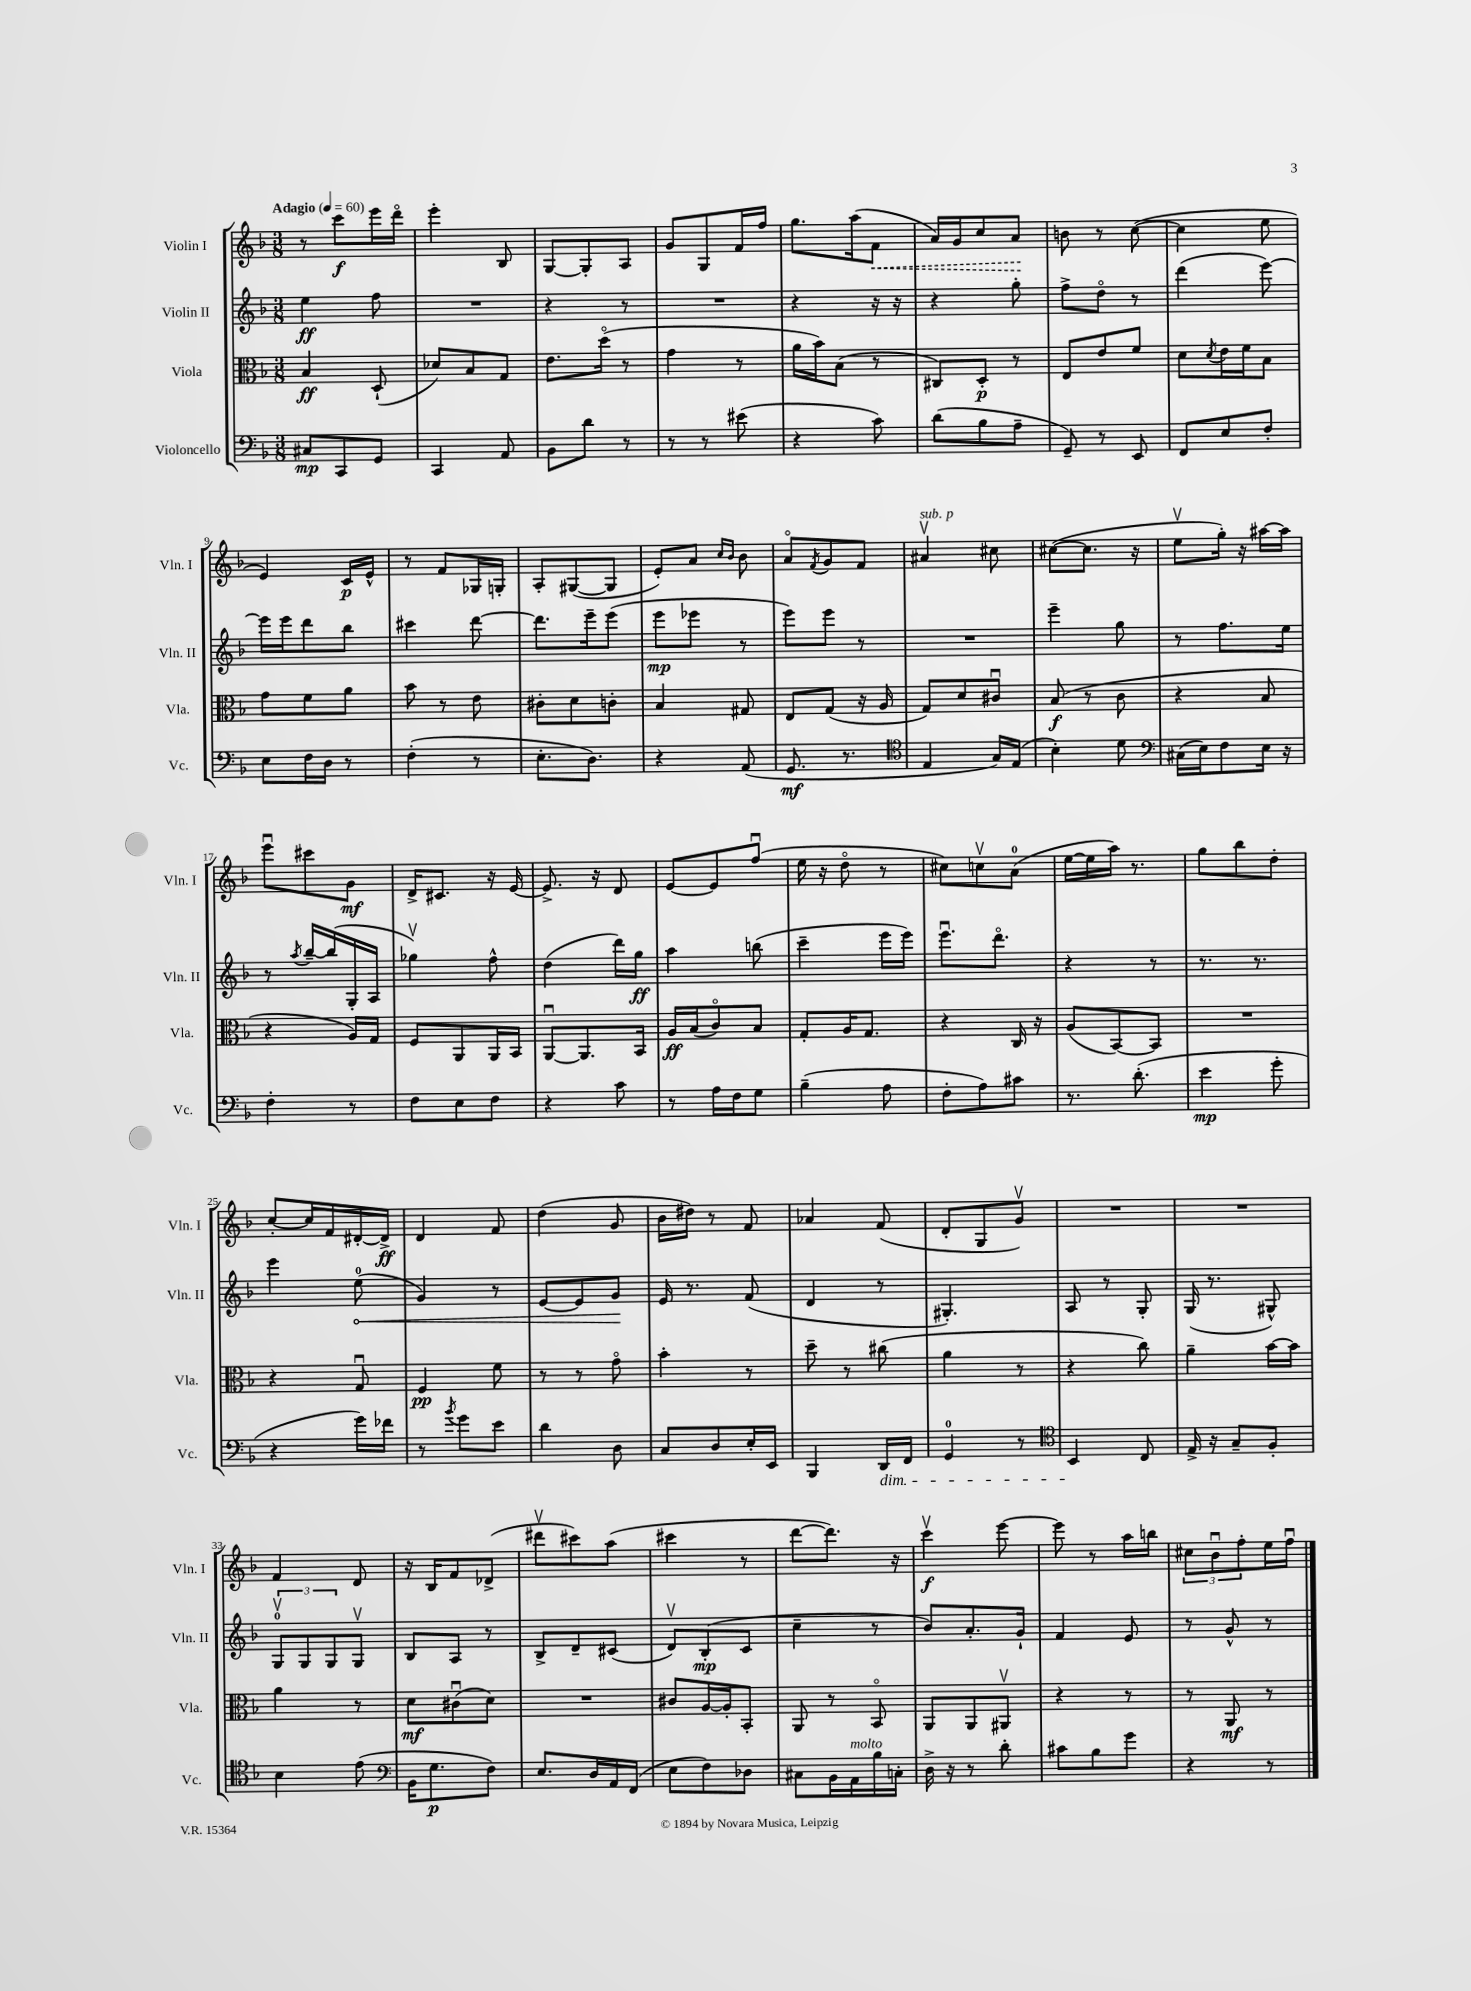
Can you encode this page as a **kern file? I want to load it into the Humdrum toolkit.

**kern	**dynam	**kern	**dynam	**kern	**dynam	**kern	**dynam
*part4	*part4	*part3	*part3	*part2	*part2	*part1	*part1
*staff4	*staff4	*staff3	*staff3	*staff2	*staff2	*staff1	*staff1
*I"Violoncello	*	*I"Viola	*	*I"Violin II	*	*I"Violin I	*
*I'Vc.	*	*I'Vla.	*	*I'Vln. II	*	*I'Vln. I	*
*clefF4	*	*clefC3	*	*clefG2	*	*clefG2	*
*k[b-]	*	*k[b-]	*	*k[b-]	*	*k[b-]	*
*M3/8	*	*M3/8	*	*M3/8	*	*M3/8	*
*MM60	*	*MM60	*	*MM60	*	*MM60	*
=1	=1	=1	=1	=1	=1	=1	=1
!	!	!	!	!	!	!LO:TX:a:B:t=Adagio	!
8C#X/L	mp	4B-/	ff	4ee\	ff	8r	.
8CC/	.	.	.	.	.	8ccc\L	f
8GG/J	.	(8D`/	.	8ff\	.	16eee\L	.
.	.	.	.	.	.	16ddd\JJ	.
=2	=2	=2	=2	=2	=2	=2	=2
4CC/	.	8d-X/L)	.	4.r	.	4eee'\	.
.	.	8B-/	.	.	.	.	.
8AA/	.	8G/J	.	.	.	8B-/	.
=3	=3	=3	=3	=3	=3	=3	=3
8BB-\L	.	8.e\L	.	4r	.	[8G/L	.
8d\J	.	.	.	.	.	8G'/]	.
.	.	(16dd\Jk	.	.	.	.	.
8r	.	8r	.	8r	.	8A/J	.
=4	=4	=4	=4	=4	=4	=4	=4
8r	.	4g\	.	4.r	.	8g/L	.
8r	.	.	.	.	.	8G/	.
(8e#X\	.	8r	.	.	.	16f/L	.
.	.	.	.	.	.	16ff/JJ	.
=5	=5	=5	=5	=5	=5	=5	=5
4r	.	16a\LL	.	4r	.	8.gg\L	.
.	.	16b-\J)	.	.	.	.	.
.	.	(8B-\J	.	.	.	.	.
.	.	.	.	.	.	(16aa\k	.
!	!	!	!	!	!	!	!LO:HP:b
8c\)	.	8r	.	16r	.	8f\J	<
.	.	.	.	16r	.	.	.
=6	=6	=6	=6	=6	=6	=6	=6
(8d\L	.	8C#X/L)	.	4r	.	16a/LL)	.
.	.	.	.	.	.	16g/J	.
8B-\	.	8D'/J	p	.	.	8cc/	.
8A~\J	.	8r	.	8gg'\	.	8a/J	.
.	.	.	.	.	.	.	[
=7	=7	=7	=7	=7	=7	=7	=7
8GG~/)	.	8E/L	.	8ff^\L	.	8bn\	.
8r	.	8e/	.	8dd\J	.	8r	.
8EE/	.	8f/J	.	8r	.	([8cc\	.
=8	=8	=8	=8	=8	=8	=8	=8
8FF/L	.	8d\L	.	(4ddd\	.	4cc\]	.
.	.	8qd/	.	.	.	.	.
8E/	.	16e\L	.	.	.	.	.
.	.	16f\J	.	.	.	.	.
8F'/J	.	8B-\J	.	[8eee\)	.	8ee\	.
!!LO:LB:g=z
=9	=9	=9	=9	=9	=9	=9	=9
8E\L	.	8g\L	.	16eee\LL]	.	4e/)	.
.	.	.	.	16eee\J	.	.	.
16F\L	.	8f\	.	8ddd\	.	.	.
16D\JJ	.	.	.	.	.	.	.
8r	.	8a\J	.	8bb-\J	.	16c/LL	p
.	.	.	.	.	.	16e^^/JJ	.
=10	=10	=10	=10	=10	=10	=10	=10
(4F'\	.	8b-\	.	4ccc#X\	.	8r	.
.	.	8r	.	.	.	8f/L	.
8r	.	8e\	.	[8ddd\	.	16G-X/L	.
.	.	.	.	.	.	16Gn'/JJ	.
=11	=11	=11	=11	=11	=11	=11	=11
8.E'\L	.	8c#X'\L	.	8.ddd\L]	.	8A'/L	.
.	.	8d\	.	.	.	([8G#X/	.
8.D\J)	.	.	.	16eee~\k	.	.	.
.	.	8cn'\J	.	(8eee\J	.	8G#/J]	.
=12	=12	=12	=12	=12	=12	=12	=12
4r	.	4B-/	.	8eee\L	mp	8e'/L)	.
.	.	.	.	8eee-X\J	.	8a/J	.
.	.	.	.	.	.	16qqcc/LL	.
.	.	.	.	.	.	16qqb-/JJ	.
(8AA/	.	8G#X/	.	8r	.	8b-\	.
=13	=13	=13	=13	=13	=13	=13	=13
8.GG/	mf	8E/L	.	8eee\L)	.	8a/L	.
.	.	.	.	.	.	8qf/	.
.	.	(8G/J	.	8eee\J	.	8g/	.
8.r	.	.	.	.	.	.	.
.	.	16r	.	8r	.	8f/J	.
.	.	16A/	.	.	.	.	.
=14	=14	=14	=14	=14	=14	=14	=14
*clefC4	*	*	*	*	*	*	*
!	!	!	!	!	!	!LO:TX:a:i:t=sub. p	!
4E/	.	8G/L)	.	4.r	.	4a#Xv/	.
.	.	8d/	.	.	.	.	.
16G/LL)	.	8c#Xu/J	.	.	.	8cc#X\	.
(16E/JJ	.	.	.	.	.	.	.
=15	=15	=15	=15	=15	=15	=15	=15
4B-'\)	.	(8B-/	f	4eee~\	.	([8cc#X\L	.
.	.	8r	.	.	.	8.cc#\J]	.
8d\	.	8c\	.	8gg\	.	.	.
.	.	.	.	.	.	16r	.
=16	=16	=16	=16	=16	=16	=16	=16
*clefF4	*	*	*	*	*	*	*
(16C#X\LL	.	4r	.	8r	.	8eev\L	.
16E\J)	.	.	.	.	.	.	.
8F\	.	.	.	8.ff\L	.	16gg'\Jk)	.
.	.	.	.	.	.	16r	.
16E\Jk	.	8B-/	.	.	.	[16aa#X\LL	.
16r	.	.	.	16ee\Jk	.	16aa#\JJ]	.
!!LO:LB:g=z
=17	=17	=17	=17	=17	=17	=17	=17
4F'\	.	4r	.	8r	.	8eeeu\L	.
.	.	.	.	8qaa/	.	.	.
.	.	.	.	[16bb-~/LL	.	8ccc#X\	.
.	.	.	.	(16bb-/]	.	.	.
8r	.	16A/LL)	.	16G'/	.	8g\J	mf
.	.	16G/JJ	.	16A/JJ	.	.	.
=18	=18	=18	=18	=18	=18	=18	=18
8F\L	.	8F/L	.	4gg-Xv\)	.	16d^/KL	.
.	.	.	.	.	.	8.c#X/J	.
8E\	.	8AA/	.	.	.	.	.
8F\J	.	16AA/L	.	8ff^^\	.	16r	.
.	.	16BB-/JJ	.	.	.	[16e/	.
=19	=19	=19	=19	=19	=19	=19	=19
4r	.	[8AAu/L	.	(4dd\	.	8.e^/]	.
.	.	8.AA/]	.	.	.	.	.
.	.	.	.	.	.	16r	.
8c\	.	.	.	16ddd\LL)	.	8d/	.
.	.	16BB-/Jk	.	16gg\JJ	ff	.	.
=20	=20	=20	=20	=20	=20	=20	=20
8r	.	16A/LL	ff	4aa\	.	[8e/L	.
.	.	(16B-/J	.	.	.	.	.
16A\LL	.	8c/)	.	.	.	8e/]	.
16F\J	.	.	.	.	.	.	.
8G\J	.	8B-/J	.	(8bbn\	.	(8ffu/J	.
=21	=21	=21	=21	=21	=21	=21	=21
(4B-~\	.	8G'/L	.	4ccc~\	.	16ee\	.
.	.	.	.	.	.	16r	.
.	.	16A/K	.	.	.	8dd\	.
.	.	8.G/J	.	.	.	.	.
8A\	.	.	.	16eee\LL	.	8r	.
.	.	.	.	16eee\JJ)	.	.	.
=22	=22	=22	=22	=22	=22	=22	=22
8F'\L	.	4r	.	8.eeeu\L	.	8cc#X\L)	.
8A\)	.	.	.	.	.	8ccnv\	.
.	.	.	.	8.ddd\J	.	.	.
8c#X\J	.	16C/	.	.	.	(8a\J	.
.	.	16r	.	.	.	.	.
=23	=23	=23	=23	=23	=23	=23	=23
8.r	.	(8A/L	.	4r	.	[16ee\LL	.
.	.	.	.	.	.	16ee\]	.
.	.	[8BB-/)	.	.	.	16aa\JJ)	.
(8.d'\	.	.	.	.	.	8.r	.
.	.	8BB-/J]	.	8r	.	.	.
=24	=24	=24	=24	=24	=24	=24	=24
4e\	mp	4.r	.	8.r	.	8gg\L	.
.	.	.	.	.	.	8bb-\	.
.	.	.	.	8.r	.	.	.
8g'\	.	.	.	.	.	8dd'\J	.
!!LO:LB:g=z
=25	=25	=25	=25	=25	=25	=25	=25
4r	.	4r	.	4eee\	.	[8cc'/L	.
.	.	.	.	.	.	16cc/L]	.
.	.	.	.	.	.	16f/	.
!	!	!	!	!	!LO:HP:b	!	!
16g\LL)	.	8Gu/	.	(8ee\	<	[16d#X'/	.
16f-X\JJ	.	.	.	.	.	16d#^/JJ]	ff
=26	=26	=26	=26	=26	=26	=26	=26
8r	.	4F/	pp	4g/)	.	4d/	.
8qb-/	.	.	.	.	.	.	.
8g\L	.	.	.	.	.	.	.
8e\J	.	8f\	.	8r	.	8f/	.
=27	=27	=27	=27	=27	=27	=27	=27
4d\	.	8r	.	[8e/L	.	(4dd\	.
.	.	8r	.	8e/]	.	.	.
8D\	.	8g\	.	8g/J	.	8g/	.
.	.	.	.	.	[	.	.
=28	=28	=28	=28	=28	=28	=28	=28
8C/L	.	4b-'\	.	16e/	.	16b-\LL	.
.	.	.	.	8.r	.	16dd#X\JJ)	.
8D/	.	.	.	.	.	8r	.
16E'/L	.	8r	.	(8f/	.	8f/	.
16EE/JJ	.	.	.	.	.	.	.
=29	=29	=29	=29	=29	=29	=29	=29
4BBB-/	.	8dd~\	.	4d/	.	4a-X/	.
.	.	8r	.	.	.	.	.
!LO:TX:b:i:t=dim.	!	!	!	!	!	!	!
16DD/LL	.	(8cc#X\	.	8r	.	(8f/	.
16FF/JJ	.	.	.	.	.	.	.
=30	=30	=30	=30	=30	=30	=30	=30
4GG/	.	4a\	.	4.G#X'/)	.	8d'/L	.
.	.	.	.	.	.	8G/	.
8r	.	8r	.	.	.	8gv/J)	.
=31	=31	=31	=31	=31	=31	=31	=31
*clefC4	*	*	*	*	*	*	*
4BB-/	.	4r	.	8A/	.	4.r	.
.	.	.	.	8r	.	.	.
8C/	.	8cc\)	.	8G'/	.	.	.
=32	=32	=32	=32	=32	=32	=32	=32
16E^/	.	4a~\	.	(16G/	.	4.r	.
16r	.	.	.	8.r	.	.	.
8G~/L	.	.	.	.	.	.	.
8F'/J	.	[16b-\LL	.	8G#X^^/)	.	.	.
.	.	16b-\JJ]	.	.	.	.	.
!!LO:LB:g=z
=33	=33	=33	=33	=33	=33	=33	=33
4B-\	.	4a\	.	12Gv/L	.	4f/	.
.	.	.	.	12G/	.	.	.
.	.	.	.	12G/	.	.	.
(8e\	.	8r	.	8Gv/J	.	8d/	.
=34	=34	=34	=34	=34	=34	=34	=34
*clefF4	*	*	*	*	*	*	*
16BB-\KL	.	8d\L	mf	8B-/L	.	16r	.
8.G\	p	.	.	.	.	16B-/KL	.
.	.	(8c#Xu\	.	8A/J	.	8f/	.
8F\J)	.	8d\J)	.	8r	.	(8d-X^/J	.
=35	=35	=35	=35	=35	=35	=35	=35
8.E/L	.	4.r	.	8B-^/L	.	8ddd#Xv\L	.
.	.	.	.	8d~/	.	8ccc#X\)	.
16D/L	.	.	.	.	.	.	.
16AA/	.	.	.	(8c#X/J	.	(8aa\J	.
(16FF/JJ	.	.	.	.	.	.	.
=36	=36	=36	=36	=36	=36	=36	=36
8E\L	.	8c#X/L	.	8dv/L)	.	4ccc#X\	.
8F\)	.	[16A/L	.	(8B-'/	mp	.	.
.	.	16A'/J]	.	.	.	.	.
8D-X\J	.	8BB-'/J	.	8c/J	.	8r	.
=37	=37	=37	=37	=37	=37	=37	=37
8C#X\L	.	8AA/	.	4cc~\	.	[8ddd\L	.
16BB-\L	.	8r	.	.	.	8.ddd\J])	.
!LO:TX:a:i:t=molto	!	!	!	!	!	!	!
16AA\	.	.	.	.	.	.	.
16B-\	.	8BB-/	.	8r	.	.	.
16Cn'\JJ	.	.	.	.	.	16r	.
=38	=38	=38	=38	=38	=38	=38	=38
16D^\	.	8AA/L	.	8b-/L)	.	4cccv\	f
16r	.	.	.	.	.	.	.
8r	.	8AA/	.	8.a'/	.	.	.
8d'\	.	8AA#Xv/J	.	.	.	[8eee\	.
.	.	.	.	16g`/Jk	.	.	.
=39	=39	=39	=39	=39	=39	=39	=39
8c#X\L	.	4r	.	4f/	.	8eee\]	.
8B-\	.	.	.	.	.	8r	.
8g\J	.	8r	.	8e/	.	16aa\LL	.
.	.	.	.	.	.	16bbn\JJ	.
=40	=40	=40	=40	=40	=40	=40	=40
4r	.	8r	.	8r	.	12cc#X\L	.
.	.	.	.	.	.	12b-u\	.
.	.	8AA/	mf	8g^^/	.	.	.
.	.	.	.	.	.	12ff'\	.
8r	.	8r	.	8r	.	16ee\L	.
.	.	.	.	.	.	16ffu\JJ	.
==	==	==	==	==	==	==	==
*-	*-	*-	*-	*-	*-	*-	*-
